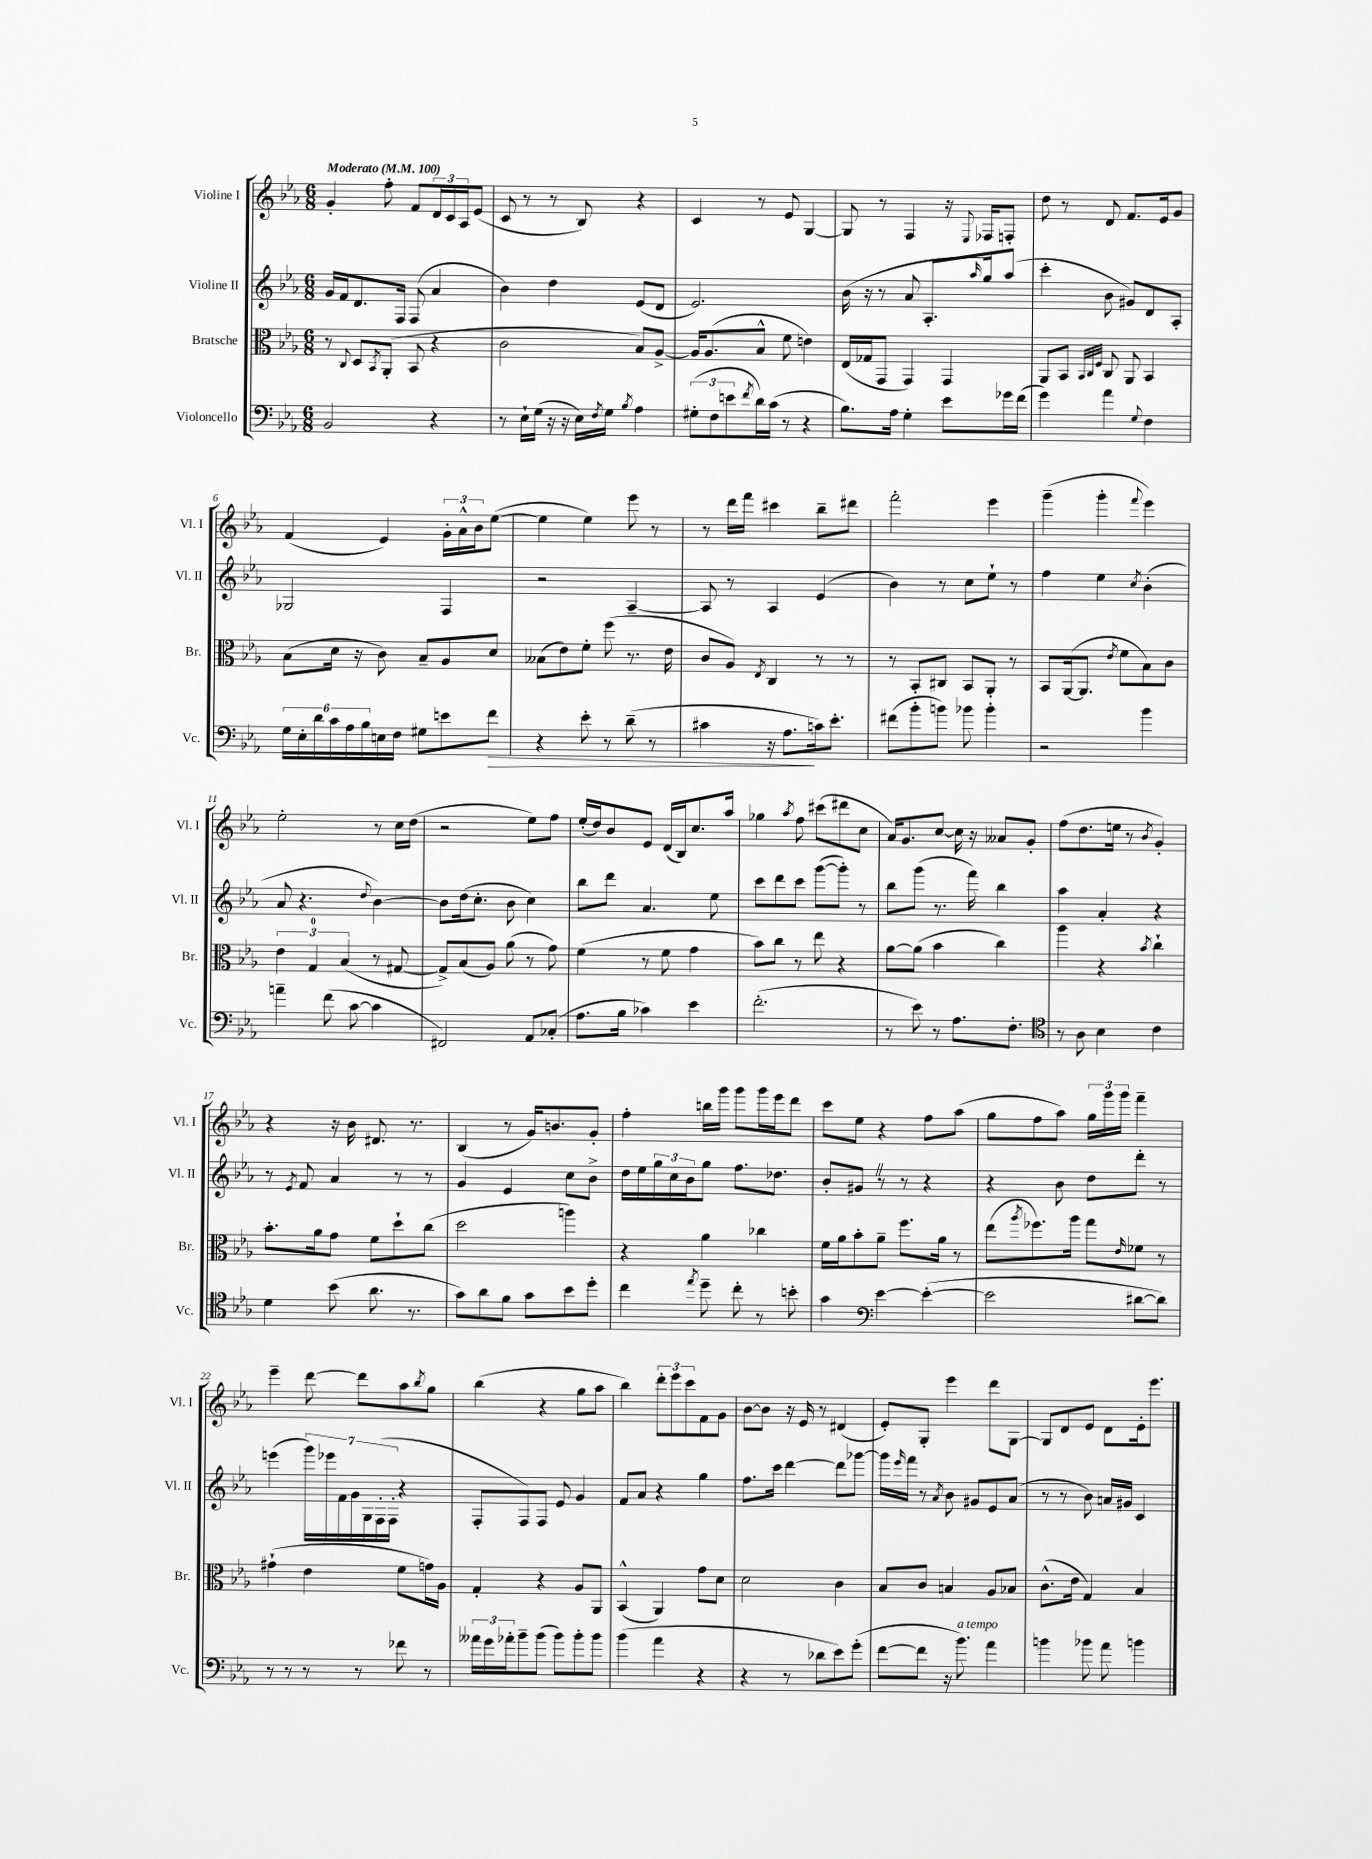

**kern	**kern	**kern	**kern
*staff4	*staff3	*staff2	*staff1
*clefF4	*clefC3	*clefG2	*clefG2
*k[b-e-a-]	*k[b-e-a-]	*k[b-e-a-]	*k[b-e-a-]
*M6/8	*M6/8	*M6/8	*M6/8
*MM100	*MM100	*MM100	*MM100
2BB-	8r	16g	4g'
.	.	16f	.
.	8qqC	.	.
.	8D	8.d	.
.	8qBB-	.	.
.	(8AA-'	.	8ff'
.	.	16F	.
.	8BB-	(8F	8f
4r	4r	4a-	24d
.	.	.	24c
.	.	.	24A-
.	.	.	(8e-
=	=	=	=
8r	2c	4b-)	8c
16E-`	.	.	8r
(16G	.	.	.
16r	.	4dd	8r
16r	.	.	.
16E-)	.	.	8B-)
8qF	.	.	.
16G	.	.	.
8qB-	.	.	.
4A-	8B-)	(8e-	4r
.	[8A-^	8d	.
=	=	=	=
(12G#'	16A-]	2.e-)	4c
.	(8.A-	.	.
12F	.	.	.
12e	.	.	.
8qf	.	.	.
16d)	8B-^^	.	8r
(16c	.	.	.
8r	8f	.	8e-
4r	4e)	.	[4G
=	=	=	=
8.B-)	(16E-	(16b-	8G]
.	16G-	16r	.
.	8GG	8r	8r
16A-	.	.	.
4G'	4GG)	8a-	4F
.	.	8.A-'	.
8e-	4GG	.	16r
.	.	16qqaa-	8qqE-
.	.	16gg)	16F-
16g-	.	(8aa-	8F'
(16f	.	.	.
=	=	=	=
4g)	8AA-	4ccc'	8dd
.	8BB-	.	8r
.	32qqBB-	.	.
.	32qqC	.	.
.	32qqF	.	.
4a-	8C	8b-	8d
.	8AA-	8g#)	8.f
8qqG	.	.	.
4F	4BB-	8d	.
.	.	.	16e-
.	.	8A-'	8g
=	=	=	=
24G	(8B-	2G-	(4f
24E-'	.	.	.
24d	.	.	.
24c	16d	.	.
24A-	.	.	.
.	16r	.	.
24B-	.	.	.
16E	8c)	.	4e-)
16F	.	.	.
8G#	8B-~	.	.
8e	8A-	4F	24g'
.	.	.	24a-^^
.	.	.	24b-
8f	8d	.	([8ee-
=	=	=	=
4r	(8B--	2r	4ee-]
.	8e-)	.	.
8e-'	8f'	.	4ee-)
8r	(8ff	.	.
(8d~	8.r	[4A-~	8eee-
8r	.	.	8r
.	16e-	.	.
=	=	=	=
4c#	8c	8A-]	8r
.	8A-)	8r	16ddd
.	.	.	16fff
.	8qE-	.	.
16r	4C	4A-	4ccc#
8.A-	.	.	.
16c)	8r	(4e-	8bb-~
8.e-'	.	.	.
.	8r	.	8ddd#
=	=	=	=
(8f#	8r	4b-)	2fff'
8b-'	8BB-'	.	.
8b)	8C#	8r	.
8b-	8BB-	8cc	.
4b-'	8AA-'	8ee-`	4eee-
.	8r	8r	.
=	=	=	=
2r	8BB-	4ff	(4ggg~
.	([16AA-	.	.
.	8.AA-]	.	.
.	.	4ee-	4ggg'
.	8qe-	.	.
.	8f	.	.
.	.	8qcc	8qqfff
4b-	8B-)	(4b-'	4eee-)
.	8c	.	.
=	=	=	=
4a~	6e-	8a-	2ee-'
.	.	4.r	.
.	6G	.	.
(8f	.	.	.
.	(6B-	.	.
[8c	.	.	.
.	.	8qqdd	.
4c]	8r	[4b-)	8r
.	[8G#	.	16cc
.	.	.	(16dd
=	=	=	=
2FF#)	8G#^])	8b-]	2r
.	(8B-	(16dd	.
.	.	8.cc'	.
.	8A-)	.	.
.	(8a-	8b-	.
8AA-	8r	4cc)	8ee-)
(8C-'	8g)	.	8ff
=	=	=	=
8.A-	(4f	8bb-	(16ee-'
.	.	.	16dd)
.	.	8ddd	8b-
16B-	.	.	.
4c-)	8r	4.a-	8e-
.	8f	.	(16d
.	.	.	16B-)
4e-	4g	.	8.cc
.	.	8ee-	.
.	.	.	16aa-
=	=	=	=
(2.f'	8b-)	8ccc	4gg-
.	8cc	8ddd	.
.	.	.	8qaa-
.	8r	8ccc	8ff
.	8ee-	([8ggg	(8ccc#
.	4r	8ggg'])	8ddd#
.	.	8r	8cc
=	=	=	=
8r	[8a-	8bb-	16a-)
.	.	.	8.g
8e-)	(8a-]	(8ggg	.
8r	4b-	8.r	[8cc
8.A-	.	.	16cc]
.	.	16fff)	16r
.	4cc)	4bb-	8a--
8.F'	.	.	.
.	.	.	8g'
=	=	=	=
*clefC4	*	*	*
8r	4aa-	4aa-	(8ff
8A-	.	.	8.dd
4B-	4r	4a-'	.
.	.	.	16ee
.	.	.	8r
.	8qb-	.	8qb-
4c	4cc`	4r	4g')
=	=	=	=
4d	8.b-'	8r	4r
.	.	8qe-	.
.	.	8f	.
.	16a-	.	.
(8b-	8g	4a-	16r
.	.	.	16b-
8.a-	8f	.	8.d#
.	8dd`	8r	.
8.r	.	.	8.r
.	(8cc	8r	.
=	=	=	=
8g)	2dd	4g	(4B-
8a-	.	.	.
8f	.	4e-	8r
8g	.	.	16g)
.	.	.	8.b
8b-	4aa)	8cc	.
8dd'	.	8b-^	8g'
=	=	=	=
4cc	4r	16dd	4ff'
.	.	16ee-	.
.	.	24gg	.
.	.	24cc	.
.	.	24b-	.
8qee-	.	.	.
8dd~	4a-	8gg	16bb
.	.	.	16ggg
8cc'	.	8.ff	8ggg
8r	4cc-	.	16ggg
.	.	8.dd-	16eee-
8b'	.	.	8ddd
=	=	=	=
4g	16f	8b-'	8ccc
.	16a-	.	.
.	8b-'	8g#	8ee-
*clefF4	*	*	*
[4e-	8a-~	8r	4r
.	8.ff	8r	.
(4e-'_	.	4r	8ff
.	16a-	.	.
.	8r	.	(8aa-
=	=	=	=
2e-]	(8ee-	4r	8gg
.	8qaa-	.	.
.	8.ff-)	.	8ff
.	.	8b-	8aa-)
.	16aa-	.	.
.	8gg	8dd	24gg
.	.	.	24ggg
.	.	.	24ggg
.	16qqe-	.	.
[8d#	8f-	8ddd'	4fff~
8d#])	8r	8r	.
=	=	=	=
8r	(4g#`	(4eee	4eee-~
8r	.	.	.
8r	4e-	28ggg)	[8ddd
.	.	28eee-	.
.	.	28f	.
.	.	28g	.
8r	.	.	8ddd]
.	.	28G	.
.	.	(28F'	.
.	.	28F'	.
8f-	8f	4r	8aa-
.	.	.	8qbb-
8r	16g)	.	8gg
.	16A-	.	.
=	=	=	=
24a--	4G'	8F'	(4bb-
24g	.	.	.
24a-'	.	.	.
8b-~	.	8F)	.
(8b-	4r	8F	4r
8b-)	.	8e-	.
8b-'	8A-	4g	8gg
8b-	8AA-	.	8aa-
=	=	=	=
(4b-	(4BB-^^	8f	4bb-)
.	.	8a-	.
4a-	4AA-)	4r	12ddd'
.	.	.	12eee-
.	.	.	12ccc
4r	8g	4gg	8f
.	8d	.	8g
=	=	=	=
4r	2d	8.ff	[8b-
.	.	.	8b-]
.	.	16ccc	.
8r	.	[4ddd	16r
.	.	.	16e-
8d-	.	.	8r
8e-)	4c	8ddd]	(4d#
(8g'	.	[8ggg-	.
=	=	=	=
[8f	8B-	16ggg-]	8e-')
.	.	16qqeee-	.
.	.	16fff	.
8f]	8c	8r	8G'
.	.	8qa-	.
16r	4B	8b-	4eee-
8.b-)	.	.	.
.	.	8g#	.
4a-	8A-	8e-	8ddd
.	8B-	(8a-	[8G
=	=	=	=
4b	(8.c^^	8r	8G]
.	.	8r	8d
.	16e-	.	.
8b-	4G)	8b-)	8e-
8a-	.	16a	8d
.	.	16g#	.
4b	4B-	4c	16e-'
.	.	.	8.eee-
==	==	==	==
*-	*-	*-	*-
